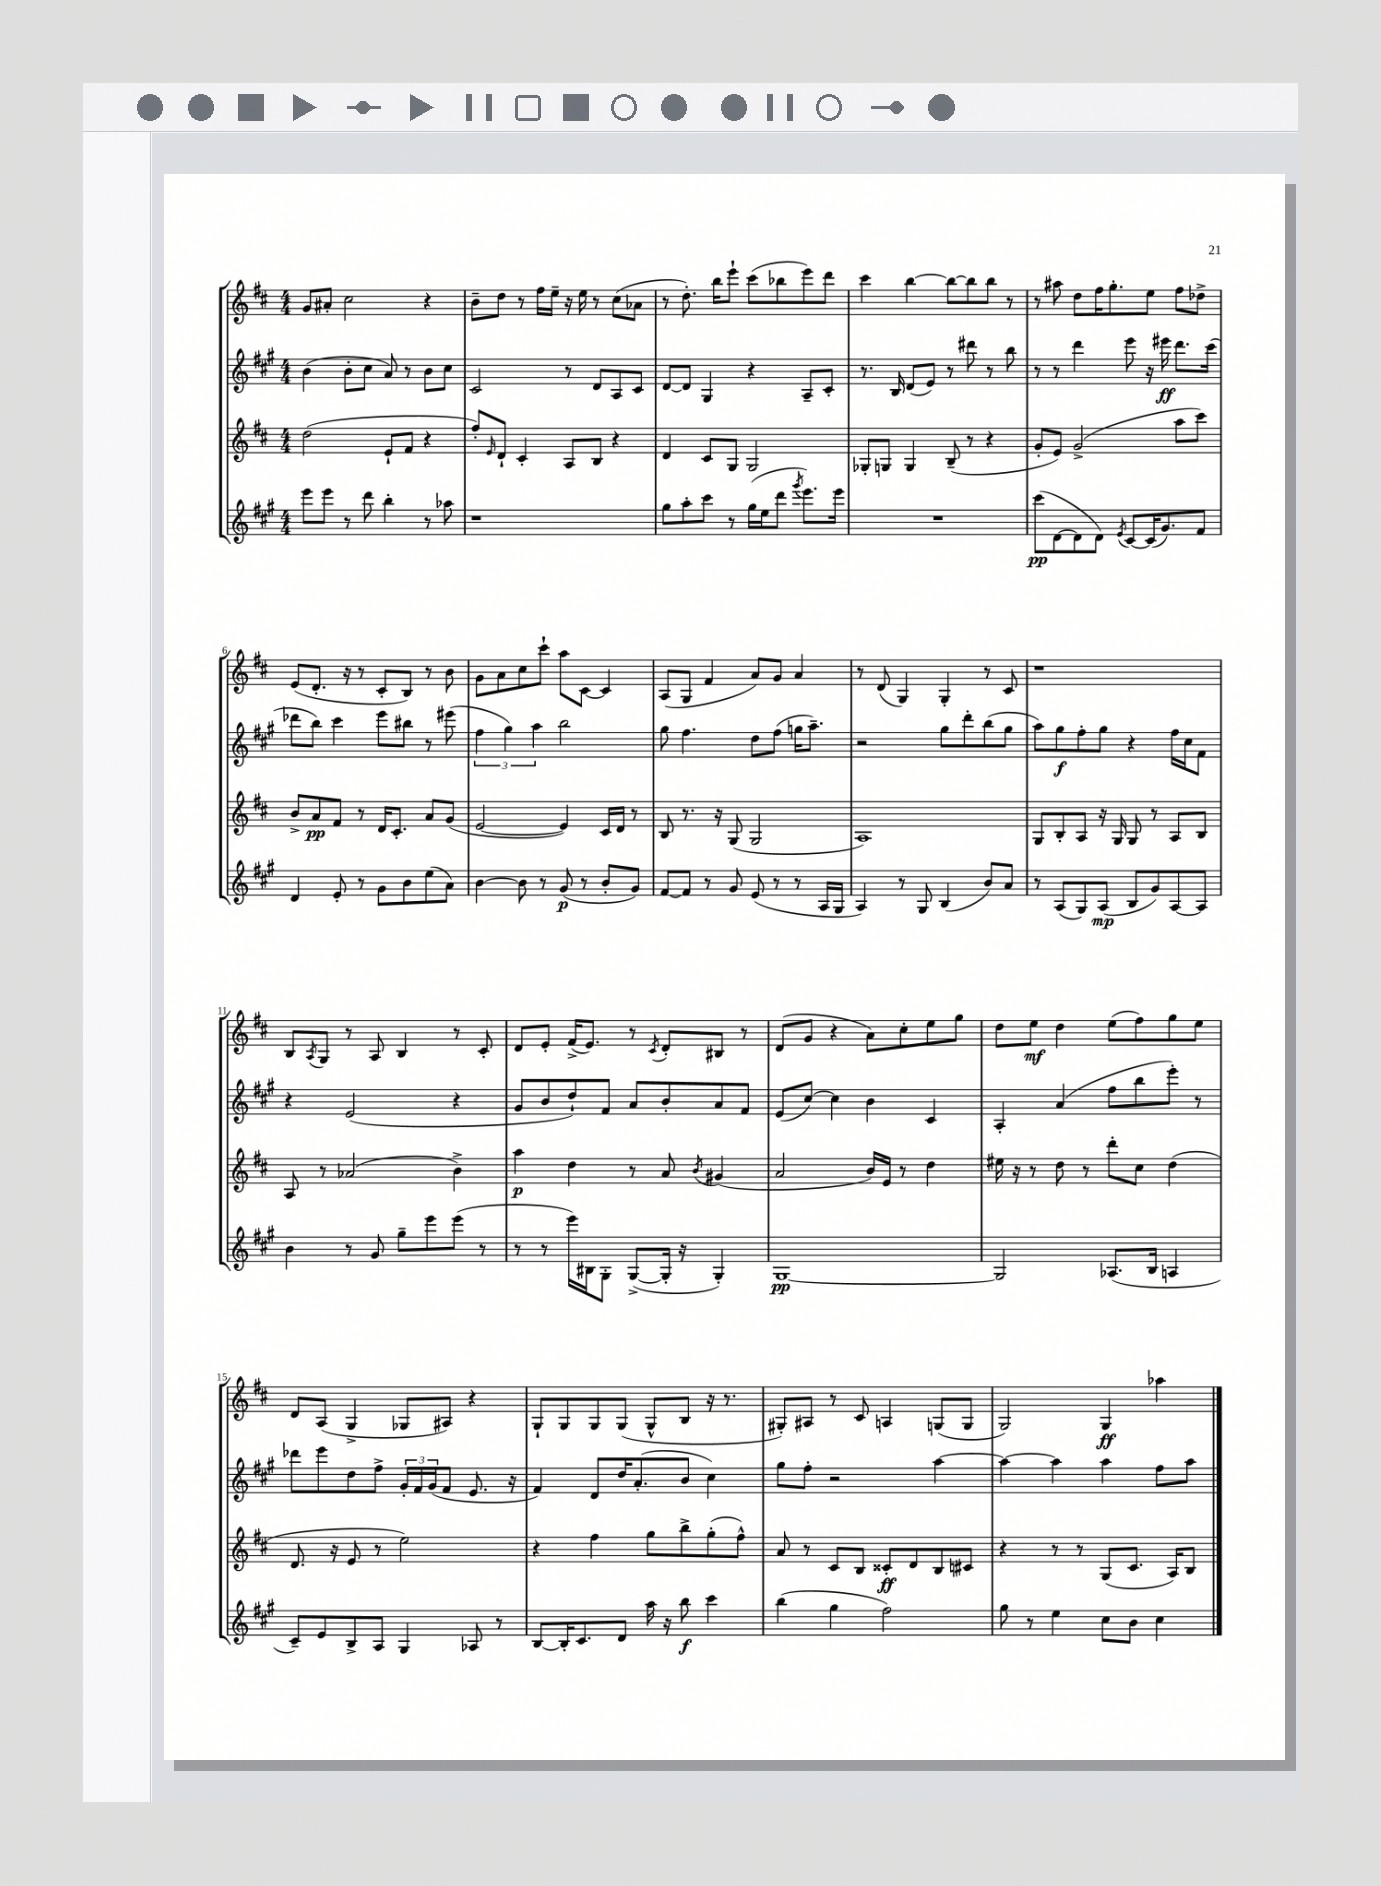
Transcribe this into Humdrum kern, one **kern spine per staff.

**kern	**kern	**kern	**kern
*staff4	*staff3	*staff2	*staff1
*clefG2	*clefG2	*clefG2	*clefG2
*k[f#c#g#]	*k[f#c#]	*k[f#c#g#]	*k[f#c#]
*M4/4	*M4/4	*M4/4	*M4/4
8eee\L	(2dd\	(4b\	8g/L
8eee\J	.	.	8a#'/J
8r	.	8b'\L	2cc#\
8ddd\	.	8cc#\J	.
4bb'\	8e`/L	8a/)	.
.	8f#/J	8r	.
8r	4r	8b\L	4r
8aa-\	.	8cc#\J	.
=	=	=	=
1r	8ff#'/L)	2c#/	8b~\L
.	16qqe/	.	.
.	8d`/J	.	8dd\J
.	4c#'/	.	8r
.	.	.	16ff#\LL
.	.	.	16ee~\JJ
.	8A/L	8r	16r
.	.	.	16ee\
.	8B/J	8d/L	8r
.	4r	8A/	(8cc#\L
.	.	8c#/J	8a-\J
=	=	=	=
8gg#\L	4d/	[8d/L	8r
8aa'\	.	8d/]J	8.dd'\)
8ccc#\J	8c#/L	4G#/	.
.	.	.	16bb\LK
8r	8G/J	.	8eee`\J
(16gg#\LL	2G/	4r	(8ccc#\L
16ee\J	.	.	.
8ddd\J	.	.	8bb-\
8qggg#/	.	.	.
8.eee\L)	.	8A~/L	8eee\)
.	.	8c#'/J	8ddd\J
16eee\Jk	.	.	.
=	=	=	=
1r	8G-'/L	8.r	4ccc#\
.	8G/J	.	.
.	.	16B/	.
.	4G/	(8d/L	[4bb\
.	.	8e/J)	.
.	(8B~/	8r	8bb\_L
.	8r	8ddd#\	8bb\]
.	4r	8r	8bb\J
.	.	8bb\	8r
=	=	=	=
(8ccc#\L	8g'/L	8r	8r
[8d\	8e/J)	8r	8aa#\
8d\]	(2g^/	4ddd\	8dd\L
8d\J)	.	.	16ff#\K
.	.	.	8.gg'\
8qe/	.	.	.
[8c#/L	.	8eee\	.
(16c#/]K	.	16r	8ee\J
8.g#/)	.	16eee#\	.
.	8aa\L	8.ddd\L	8ff#\L
8f#/J	8ccc#\J)	.	8dd-^\J
.	.	(16ccc#\Jk	.
=	=	=	=
4d/	8b^/L	8ddd-\L	(8e/L
.	8a/	8bb\J)	8.d'/J
8e'/	8f#/J	4ccc#\	.
.	.	.	16r
8r	8r	.	8r
8g#\L	16d/LK	8eee\L	8c#'/L
.	8.c#'/J	.	.
8b\	.	8bb#\J	8B/J)
(8ee\	8a/L	8r	8r
8a\J)	(8g/J	(8eee#\	8b\
=	=	=	=
[4b\	[2e/	6ff#\	8g\L
.	.	.	8a\
.	.	6gg#\)	.
8b\]	.	.	8cc#\
.	.	6aa\	.
8r	.	.	8ccc#`\J
(8g#/	4e/])	2bb\	8aa\L
8r	.	.	[8c#\J
8b'/L	16c#/LL	.	4c#/]
.	16d/JJ	.	.
8g#/J)	8r	.	.
=	=	=	=
[8f#/L	8B/	8gg#\	(8A/L
8f#/]J	8.r	4.ff#\	8G/J
8r	.	.	4f#/
.	16r	.	.
8g#/	(8G/	.	.
(8e/	2G/	8dd\L	8a/L)
8r	.	(8ff#\J	8g/J
8r	.	16gg\LK	4a/
.	.	8.aa~\J)	.
16A/LL	.	.	.
16G#/JJ	.	.	.
=	=	=	=
4A/)	1A)	2r	8r
.	.	.	(8d/
8r	.	.	4G/)
8G#/	.	.	.
(4B/	.	8gg#\L	4G'/
.	.	8ddd'\	.
8b/L)	.	(8bb\	8r
8a/J	.	8gg#\J	8c#/
=	=	=	=
8r	8G/L	8aa\L)	1r
(8A/L	8B'/	8gg#\	.
8G#/)	8A/J	8ff#'\	.
(8A/J	16r	8gg#\J	.
.	16G/	.	.
8B/L	8G/	4r	.
8g#/)	8r	.	.
[8A/	8A/L	16ff#\LL	.
.	.	16cc#\J	.
8A/]J	8B/J	8f#\J	.
=	=	=	=
4b\	8A/	4r	8B/L
.	.	.	8qA/
.	8r	.	8G/J
8r	(2a-/	(2e/	8r
8g#/	.	.	8A/
8gg#~\L	.	.	4B/
8eee\	.	.	.
(8eee\J	4b^\)	4r	8r
8r	.	.	8c#'/
=	=	=	=
8r	4aa\	8g#/L	8d/L
8r	.	8b/	8e'/J
16eee\LL)	4dd\	8dd`/)	(16f#^/LK
16B#\J	.	.	8.e/J)
8G#'\J	.	8f#/J	.
([8G#^/L	8r	8a/L	8r
.	.	.	8qc#/
16G#'/]Jk	8a/	8b'/	8d'/L
16r	.	.	.
.	8qb/	.	.
4G#'/)	(4g#/	8a/	8B#/J
.	.	8f#/J	8r
=	=	=	=
[1G#	2a/	(8e/L	(8d/L
.	.	[8cc#/J)	8g/J
.	.	4cc#\]	4r
.	16b/LL)	4b\	8a\L)
.	16e/JJ	.	.
.	8r	.	8cc#'\
.	4dd\	4c#/	8ee\
.	.	.	8gg\J
=	=	=	=
2G#/]	16ee#\	4A'/	8dd\L
.	16r	.	.
.	8r	.	8ee\J
.	8dd\	(4a/	4dd\
.	8r	.	.
(8.A-/L	8ddd'\L	8ff#\L	(8ee\L
.	8cc#\J	8bb\	8ff#\)
16B/Jk	.	.	.
4A/	(4dd\	8eee'\J)	8gg\
.	.	8r	8ee\J
=	=	=	=
8c#~/L)	8.d/	8ddd-\L	8d/L
8e/	.	8eee\	(8A/J
.	16r	.	.
8B^/	8e/	8dd\	4G^/
8A/J	8r	8ff#^\J	.
4G#/	2ee\)	24g#'/LL	8G-/L
.	.	24f#/	.
.	.	(24g#/J	.
.	.	8f#/J	8A#/J)
8A-/	.	8.e/	4r
8r	.	.	.
.	.	16r	.
=	=	=	=
[8B/L	4r	4f#/)	8G`/L
16B'/]K	.	.	8G/
8.c#/	.	.	.
.	4ff#\	8d/L	8G/
8d/J	.	16dd/K	(8G/J
.	.	(8.a'/	.
16aa\	8gg\L	.	8G^^/L
16r	.	.	.
8bb\	8bb^\	8b/J	8B/J
4ccc#\	(8gg'\	4cc#\)	16r
.	.	.	8.r
.	8ff#^^\J)	.	.
=	=	=	=
(4bb\	8a/	8gg#\L	8G#'/L)
.	8r	8ff#'\J	8A#/J
4gg#\	8c#/L	2r	8r
.	8B/J	.	8c#/
2ff#\)	8c##'/L	.	4A/
.	8d/	.	.
.	8B/	[4aa\	(8G/L
.	8c#/J	.	8G/J
=	=	=	=
8gg#\	4r	4aa\_	2G/)
8r	.	.	.
4ee\	8r	4aa\]	.
.	8r	.	.
8cc#\L	(8G/L	4aa\	4G/
8b\J	8.c#/J	.	.
4cc#\	.	8ff#\L	4aa-\
.	16A/LK)	.	.
.	8B/J	8aa\J	.
==	==	==	==
*-	*-	*-	*-
